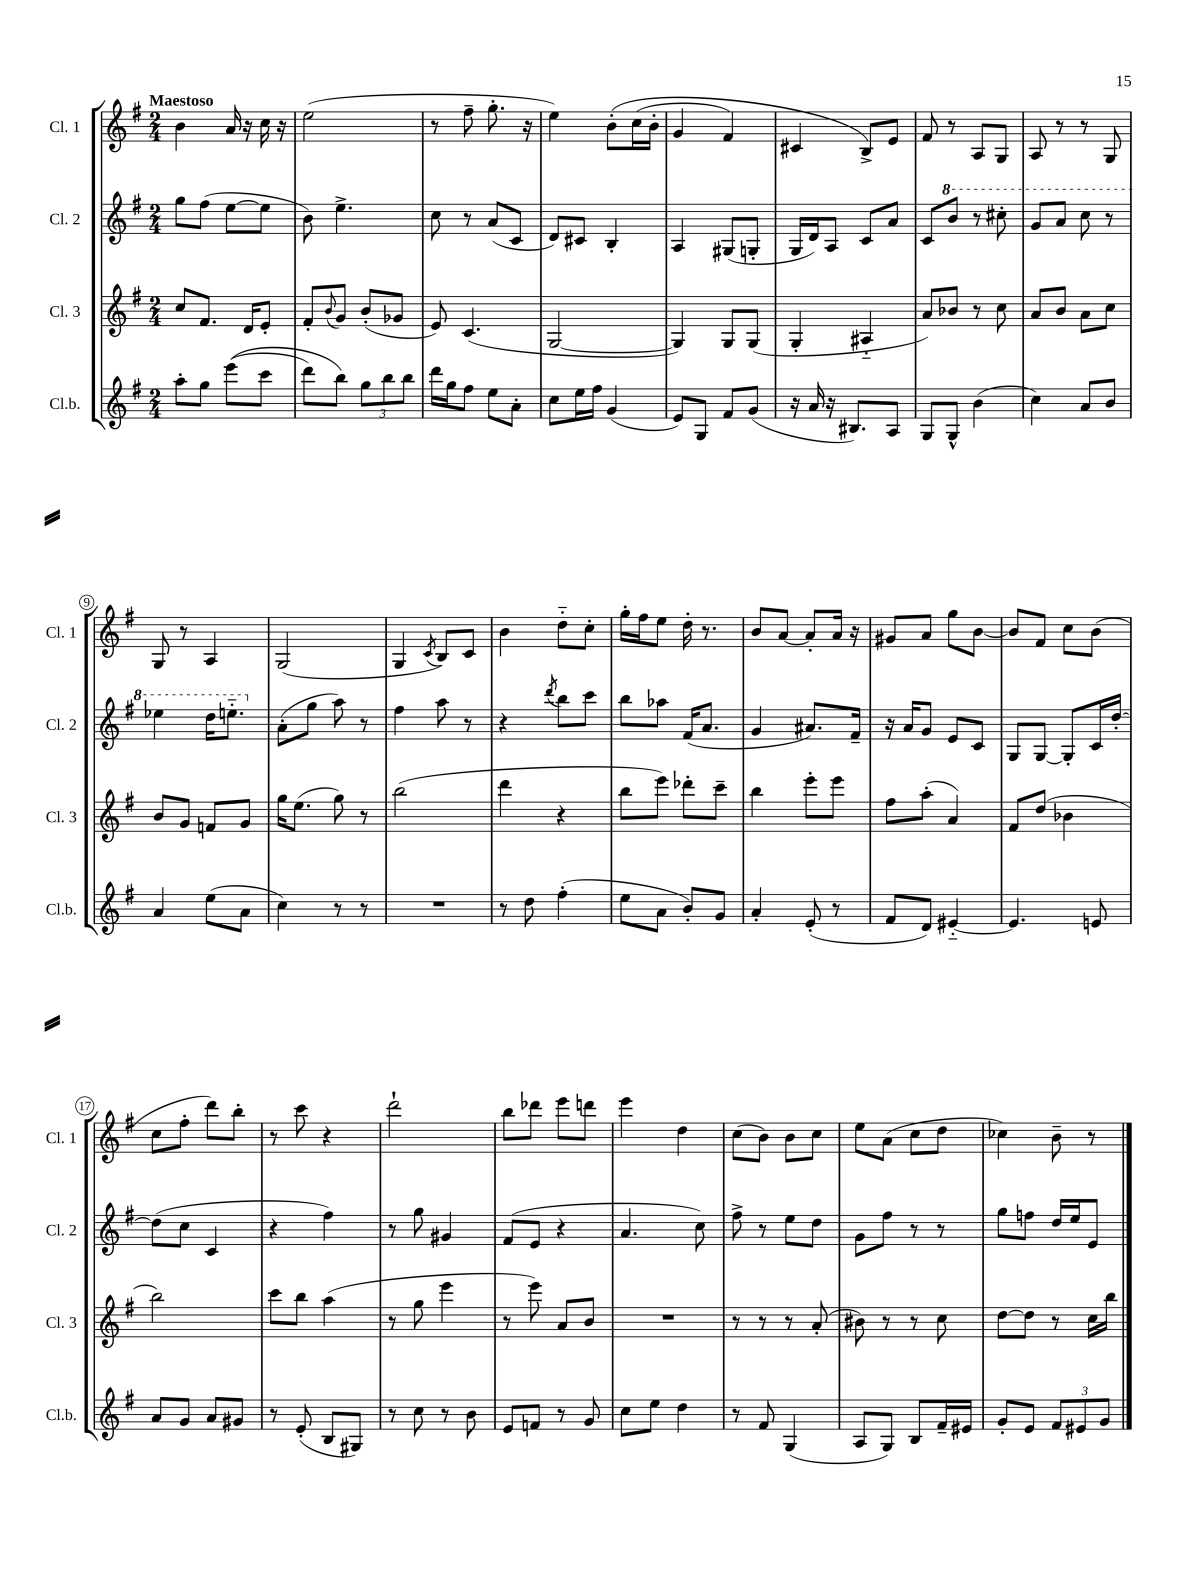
<<
\new StaffGroup <<
\new Staff = "s0" \with { instrumentName = "Cl. 1" shortInstrumentName = "Cl. 1" } {
    \clef treble \key g \major \numericTimeSignature \time 2/4 \tempo "Maestoso"
    b'4 a'16 r16 c''16 r16 |
    e''2( |
    r8 fis''8-- g''8.-. r16 |
    e''4) b'8-.\( c''16( b'16-. |
    g'4 fis'4) |
    cis'4 b8->\) e'8 |
    fis'8 r8 a8 g8 |
    a8 r8 r8 g8 |
    g8 r8 a4 |
    g2( |
    g4 \acciaccatura { c'8 } b8) c'8 |
    b'4 d''8-_ c''8-. |
    g''16-. fis''16 e''8 d''16-. r8. |
    b'8 a'8~ a'8-. a'16 r16 |
    gis'8 a'8 g''8 b'8~ |
    b'8 fis'8 c''8 b'8( |
    c''8 fis''8-. d'''8) b''8-. |
    r8 c'''8 r4 |
    d'''2-! |
    b''8 des'''8 e'''8 d'''8 |
    e'''4 d''4 |
    c''8( b'8) b'8 c''8 |
    e''8 a'8( c''8 d''8 |
    ces''4) b'8-- r8 \bar "|." |
}
\new Staff = "s1" \with { instrumentName = "Cl. 2" shortInstrumentName = "Cl. 2" } {
    \clef treble \key g \major \numericTimeSignature \time 2/4
    g''8 fis''8( e''8~ e''8 |
    b'8) e''4.-> |
    c''8 r8 a'8( c'8 |
    d'8) cis'8 b4-. |
    a4 gis8( g8-. |
    g16 d'16) a8 c'8 a'8 |
    c'8 \ottava #1 b''8 r8 cis'''8-. |
    g''8 a''8 c'''8 r8 |
    ees'''4 d'''16 e'''8.-_ \ottava #0 |
    a'8-.( g''8 a''8) r8 |
    fis''4 a''8 r8 |
    r4 \acciaccatura { d'''8 } b''8 c'''8 |
    b''8 aes''8 fis'16( a'8. |
    g'4 ais'8.) fis'16-- |
    r16 a'16 g'8 e'8 c'8 |
    g8 g8~ g8-. c'16 d''16~-. |
    d''8( c''8 c'4 |
    r4 fis''4) |
    r8 g''8 gis'4 |
    fis'8( e'8 r4 |
    a'4. c''8) |
    fis''8-> r8 e''8 d''8 |
    g'8 fis''8 r8 r8 |
    g''8 f''8 d''16 e''16 e'8 \bar "|." |
}
\new Staff = "s2" \with { instrumentName = "Cl. 3" shortInstrumentName = "Cl. 3" } {
    \clef treble \key g \major \numericTimeSignature \time 2/4
    c''8 fis'8. d'16 e'8-. |
    fis'8-. \appoggiatura { b'8 } g'8 b'8-.( ges'8 |
    e'8) c'4.( |
    g2~ |
    g4) g8 g8( |
    g4-. ais4-_ |
    a'8) bes'8 r8 c''8 |
    a'8 b'8 a'8 c''8 |
    b'8 g'8 f'8 g'8 |
    g''16 e''8.( g''8) r8 |
    b''2( |
    d'''4 r4 |
    b''8 e'''8) des'''8-. c'''8-- |
    b''4 e'''8-. e'''8 |
    fis''8 a''8-.( a'4) |
    fis'8 d''8( bes'4 |
    b''2) |
    c'''8 b''8 a''4( |
    r8 g''8 e'''4 |
    r8 e'''8) a'8 b'8 |
    R2 |
    r8 r8 r8 a'8-.( |
    bis'8) r8 r8 c''8 |
    d''8~ d''8 r8 c''16 b''16 \bar "|." |
}
\new Staff = "s3" \with { instrumentName = "Cl.b." shortInstrumentName = "Cl.b." } {
    \clef treble \key g \major \numericTimeSignature \time 2/4
    a''8-. g''8 e'''8(\( c'''8 |
    d'''8) b''8\) \tuplet 3/2 { g''8 b''8 b''8 } |
    d'''16 g''16 fis''8 e''8 a'8-. |
    c''8 e''16 fis''16 g'4( |
    e'8) g8 fis'8 g'8( |
    r16 a'16 r16 bis8.) a8 |
    g8 g8-^ b'4( |
    c''4) a'8 b'8 |
    a'4 e''8( a'8 |
    c''4) r8 r8 |
    R2 |
    r8 d''8 fis''4-.( |
    e''8 a'8 b'8-.) g'8 |
    a'4-. e'8-.( r8 |
    fis'8 d'8) eis'4~-_ |
    eis'4. e'8 |
    a'8 g'8 a'8 gis'8 |
    r8 e'8-.( b8 gis8) |
    r8 c''8 r8 b'8 |
    e'8 f'8 r8 g'8 |
    c''8 e''8 d''4 |
    r8 fis'8 g4( |
    a8 g8) b8 fis'16-- eis'16 |
    g'8-. e'8 \tuplet 3/2 { fis'8 eis'8 g'8 } \bar "|." |
}
>>
>>
\layout { \context { \Score \override BarNumber.stencil = #(make-stencil-circler 0.1 0.3 ly:text-interface::print) } }
